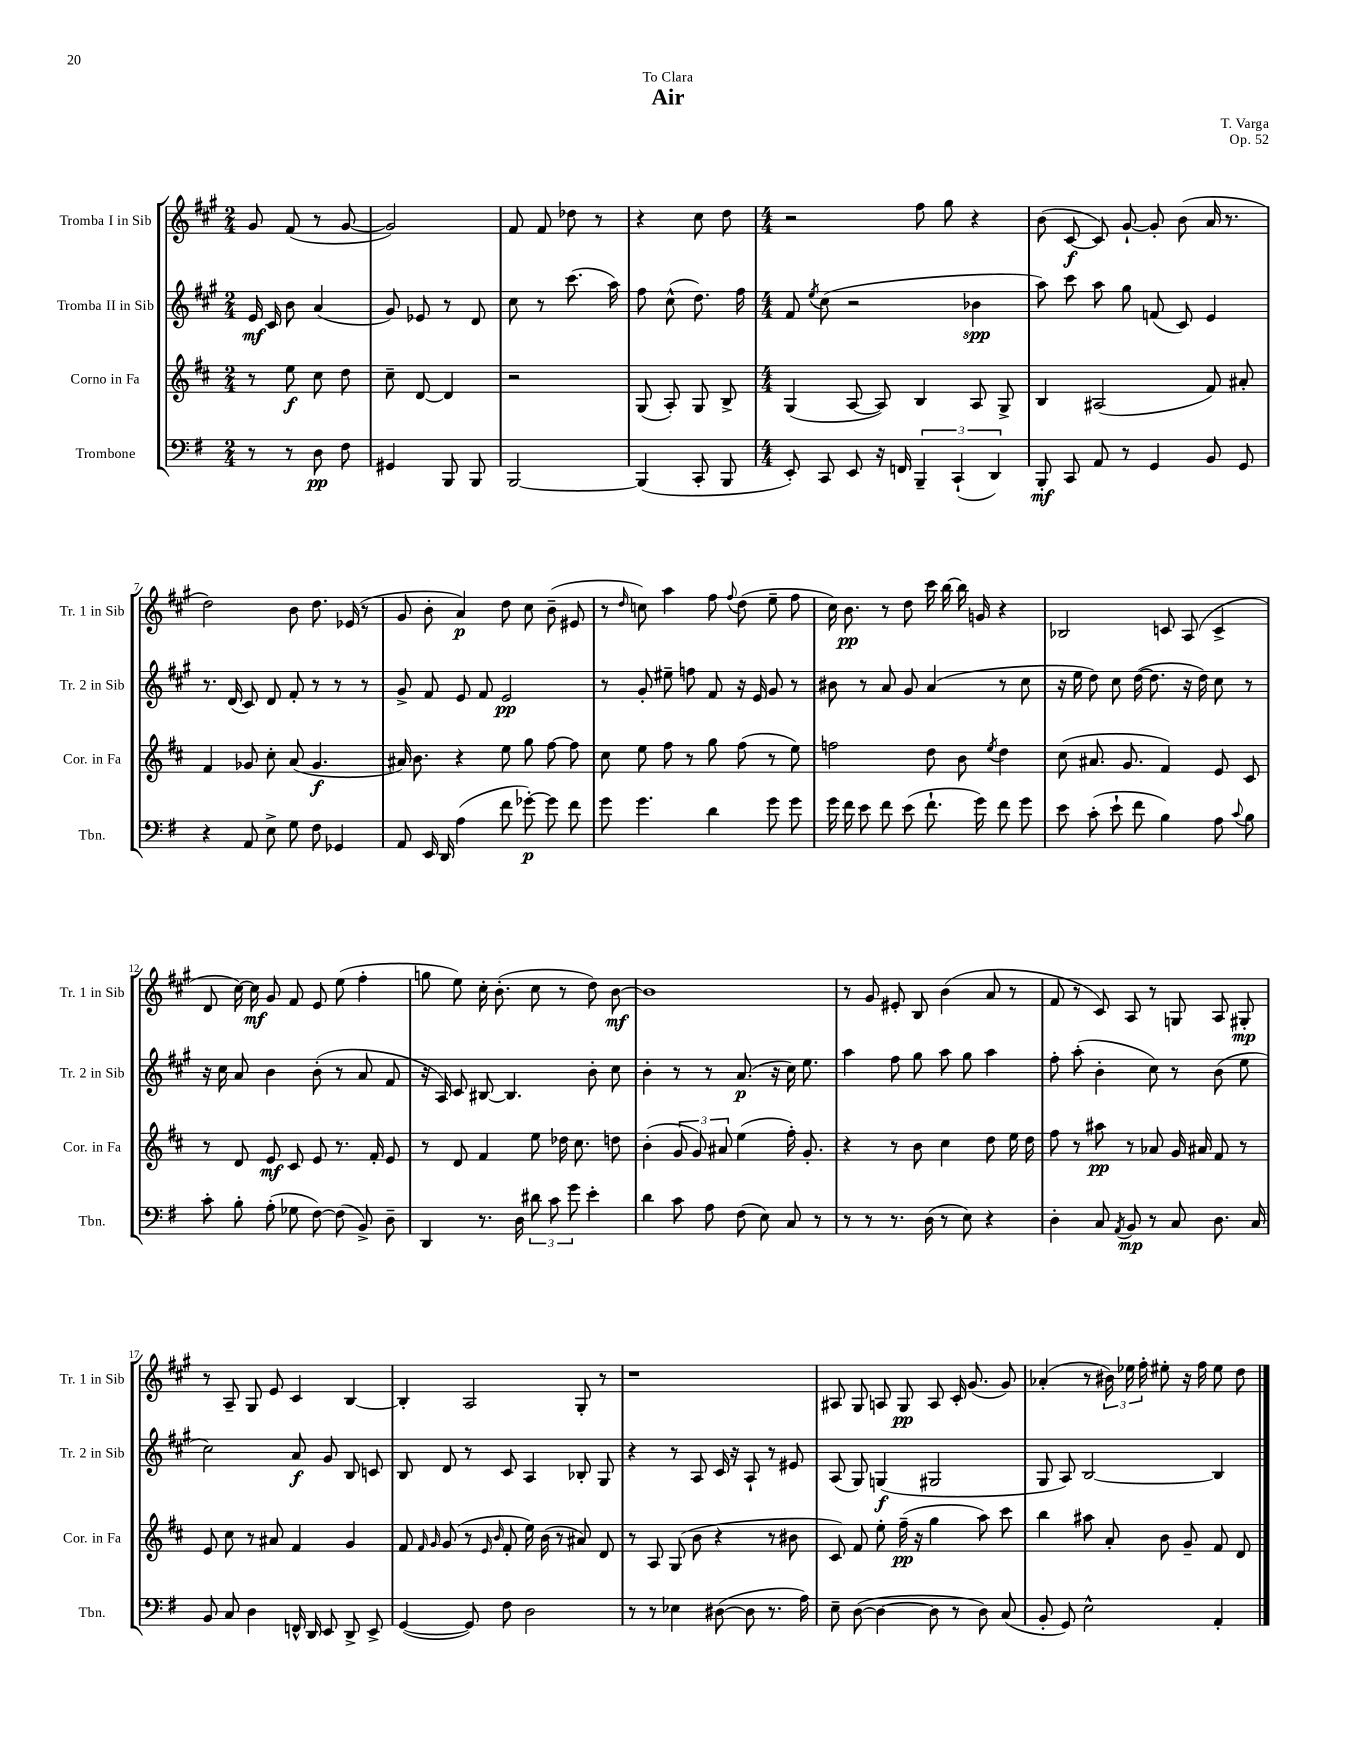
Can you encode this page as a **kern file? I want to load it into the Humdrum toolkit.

**kern	**dynam	**kern	**dynam	**kern	**dynam	**kern	**dynam
*part4	*part4	*part3	*part3	*part2	*part2	*part1	*part1
*staff4	*staff4	*staff3	*staff3	*staff2	*staff2	*staff1	*staff1
*I"Trombone	*	*I"Corno in Fa	*	*I"Tromba II in Sib	*	*I"Tromba I in Sib	*
*I'Tbn.	*	*I'Cor. in Fa	*	*I'Tr. 2 in Sib	*	*I'Tr. 1 in Sib	*
*clefF4	*	*clefG2	*	*clefG2	*	*clefG2	*
*k[f#]	*	*k[f#c#]	*	*k[f#c#g#]	*	*k[f#c#g#]	*
*M2/4	*	*M2/4	*	*M2/4	*	*M2/4	*
=1	=1	=1	=1	=1	=1	=1	=1
8r	.	8r	.	16e/	mf	8g#/	.
.	.	.	.	16c#/	.	.	.
8r	.	8ee\	f	8b\	.	(8f#/	.
8D\	pp	8cc#\	.	(4a/	.	8r	.
8F#\	.	8dd\	.	.	.	[8g#/	.
=2	=2	=2	=2	=2	=2	=2	=2
4GG#X/	.	8cc#~\	.	8g#/)	.	2g#/])	.
.	.	[8d/	.	8e-X/	.	.	.
8BBB/	.	4d/]	.	8r	.	.	.
8BBB/	.	.	.	8d/	.	.	.
=3	=3	=3	=3	=3	=3	=3	=3
[2BBB/	.	2r	.	8cc#\	.	8f#/	.
.	.	.	.	8r	.	8f#/	.
.	.	.	.	(8.ccc#\	.	8dd-X\	.
.	.	.	.	.	.	8r	.
.	.	.	.	16aa\)	.	.	.
=4	=4	=4	=4	=4	=4	=4	=4
(4BBB/]	.	(8G/	.	8ff#\	.	4r	.
.	.	8A'/)	.	(8cc#^^\	.	.	.
8CC'/	.	8G/	.	8.dd\)	.	8cc#\	.
8BBB/	.	8B^/	.	.	.	8dd\	.
.	.	.	.	16ff#\	.	.	.
=5	=5	=5	=5	=5	=5	=5	=5
*M4/4	*	*M4/4	*	*M4/4	*	*M4/4	*
8EE'/)	.	(4G/	.	8f#/	.	2r	.
.	.	.	.	8qee/	.	.	.
8CC/	.	.	.	(8cc#\	.	.	.
8EE/	.	[8A/	.	2r	.	.	.
16r	.	8A/])	.	.	.	.	.
16FFn/	.	.	.	.	.	.	.
6BBB~/	.	4B/	.	.	.	8ff#\	.
.	.	.	.	.	.	8gg#\	.
(6CC`/	.	.	.	.	.	.	.
.	.	8A/	.	4b-X\	spp	4r	.
6DD/)	.	.	.	.	.	.	.
.	.	8G^/	.	.	.	.	.
=6	=6	=6	=6	=6	=6	=6	=6
8BBB'/	mf	4B/	.	8aa\)	.	(8b\	.
8CC/	.	.	.	8ccc#\	.	[8c#/	f
8AA/	.	(2A#X/	.	8aa\	.	8c#/])	.
8r	.	.	.	8gg#\	.	[8g#`/	.
4GG/	.	.	.	(8fn/	.	8g#'/]	.
.	.	.	.	8c#/)	.	(8b\	.
8BB/	.	8f#/)	.	4e/	.	16a/	.
.	.	.	.	.	.	8.r	.
8GG/	.	8a#X'/	.	.	.	.	.
!!LO:LB:g=z
=7	=7	=7	=7	=7	=7	=7	=7
4r	.	4f#/	.	8.r	.	2dd\)	.
.	.	.	.	(16d/	.	.	.
8AA/	.	8g-X/	.	8c#/)	.	.	.
8E^\	.	8cc#'\	.	8d/	.	.	.
8G\	.	(8a/	.	8f#'/	.	8b\	.
8F#\	.	4.g-/	f	8r	.	8.dd\	.
4GG-X/	.	.	.	8r	.	.	.
.	.	.	.	.	.	(16e-X/	.
.	.	.	.	8r	.	8r	.
=8	=8	=8	=8	=8	=8	=8	=8
8AA/	.	16a#X/)	.	8g#^/	.	8g#/	.
.	.	8.b\	.	.	.	.	.
16EE/	.	.	.	8f#/	.	8b'\	.
16DD/	.	.	.	.	.	.	.
(4A\	.	4r	.	8e/	.	4a/)	p
.	.	.	.	8f#/	.	.	.
8f#\	.	8ee\	.	2e/	pp	8dd\	.
[8g-X'\)	p	8gg\	.	.	.	8cc#\	.
8g-\]	.	[8ff#\	.	.	.	(8b~\	.
8f#\	.	8ff#\]	.	.	.	8e#X/	.
=9	=9	=9	=9	=9	=9	=9	=9
8g\	.	8cc#\	.	8r	.	8r	.
.	.	.	.	.	.	16qqdd/	.
4.g\	.	8ee\	.	8g#'/	.	8ccn\)	.
.	.	8ff#\	.	8ee#X~\	.	4aa\	.
.	.	8r	.	8ffn\	.	.	.
4d\	.	8gg\	.	8f#/	.	8ff#\	.
.	.	.	.	.	.	8qqff#/	.
.	.	(8ff#\	.	16r	.	(8dd\	.
.	.	.	.	16e/	.	.	.
8g\	.	8r	.	8g#/	.	8ee~\	.
8g\	.	8ee\)	.	8r	.	8ff#\	.
=10	=10	=10	=10	=10	=10	=10	=10
16g\	.	2ffn\	.	8b#X\	.	16cc#\)	.
16f#\	.	.	.	.	.	8.b\	pp
8e\	.	.	.	8r	.	.	.
8f#\	.	.	.	8a/	.	8r	.
(8e\	.	.	.	8g#/	.	8dd\	.
8.f#`\	.	8dd\	.	(4a/	.	16ccc#\	.
.	.	.	.	.	.	[16bb\	.
.	.	8b\	.	.	.	16bb\]	.
16g\)	.	.	.	.	.	16gn/	.
.	.	8qee/	.	.	.	.	.
8f#\	.	4dd\	.	8r	.	4r	.
8g\	.	.	.	8cc#\	.	.	.
=11	=11	=11	=11	=11	=11	=11	=11
8e\	.	(8cc#\	.	16r	.	2B-X/	.
.	.	.	.	16ee\	.	.	.
(8c'\	.	8.a#X/	.	8dd\)	.	.	.
8e`\	.	.	.	8cc#\	.	.	.
.	.	8.g/	.	.	.	.	.
8f#\	.	.	.	([16dd\	.	.	.
.	.	.	.	8.dd\]	.	.	.
4B\)	.	4f#/)	.	.	.	8cn/	.
.	.	.	.	16r	.	(8A/	.
.	.	.	.	16dd\)	.	.	.
8A\	.	8e/	.	8cc#\	.	4c^/	.
8qqc/	.	.	.	.	.	.	.
8B\	.	8c#/	.	8r	.	.	.
!!LO:LB:g=z
=12	=12	=12	=12	=12	=12	=12	=12
8c'\	.	8r	.	16r	.	8d/	.
.	.	.	.	16cc#\	.	.	.
8B'\	.	8d/	.	8a/	.	[16cc#\)	.
.	.	.	.	.	.	16cc#\]	mf
(8A'\	.	8e/	mf	4b\	.	8g#/	.
8G-X\	.	8c#/	.	.	.	8f#/	.
[8F#\)	.	8e/	.	(8b'\	.	8e/	.
(8F#\]	.	8.r	.	8r	.	(8ee\	.
8BB^/)	.	.	.	8a/	.	4ff#'\	.
.	.	16f#'/	.	.	.	.	.
8D~\	.	8e/	.	8f#/	.	.	.
=13	=13	=13	=13	=13	=13	=13	=13
4DD/	.	8r	.	16r	.	8ggn\	.
.	.	.	.	16A/)	.	.	.
.	.	8d/	.	8c#/	.	8ee\)	.
8.r	.	4f#/	.	[8B#X/	.	16cc#'\	.
.	.	.	.	.	.	(8.b'\	.
.	.	.	.	4.B#/]	.	.	.
16D\	.	.	.	.	.	.	.
12d#X\	.	8ee\	.	.	.	8cc#\	.
12c\	.	.	.	.	.	.	.
.	.	16dd-X\	.	.	.	8r	.
12g\	.	.	.	.	.	.	.
.	.	8.cc#\	.	.	.	.	.
4e'\	.	.	.	8b'\	.	8dd\)	.
.	.	8ddn\	.	8cc#\	.	[8b\	mf
=14	=14	=14	=14	=14	=14	=14	=14
4d\	.	(4b'\	.	4b'\	.	1b]	.
8c\	.	12g/	.	8r	.	.	.
.	.	12g/)	.	.	.	.	.
8A\	.	.	.	8r	.	.	.
.	.	12a#X/	.	.	.	.	.
(8F#\	.	(4ee\	.	(8.a/	p	.	.
8E\)	.	.	.	.	.	.	.
.	.	.	.	16r	.	.	.
8C/	.	16ff#'\)	.	16cc#\)	.	.	.
.	.	8.g'/	.	8.ee\	.	.	.
8r	.	.	.	.	.	.	.
=15	=15	=15	=15	=15	=15	=15	=15
8r	.	4r	.	4aa\	.	8r	.
8r	.	.	.	.	.	8g#/	.
8.r	.	8r	.	8ff#\	.	8e#X'/	.
.	.	8b\	.	8gg#\	.	8B/	.
(16D\	.	.	.	.	.	.	.
8r	.	4cc#\	.	8aa\	.	(4b\	.
8E\)	.	.	.	8gg#\	.	.	.
4r	.	8dd\	.	4aa\	.	8a/	.
.	.	16ee\	.	.	.	8r	.
.	.	16dd\	.	.	.	.	.
=16	=16	=16	=16	=16	=16	=16	=16
4D'\	.	8ff#\	.	8ff#'\	.	8f#/	.
.	.	8r	.	(8aa'\	.	8r	.
8C/	.	8aa#X\	pp	4b'\	.	8c#/)	.
8qAA/	.	.	.	.	.	.	.
8BB/	mp	8r	.	.	.	8A/	.
8r	.	8a-X/	.	8cc#\)	.	8r	.
8C/	.	16g/	.	8r	.	8Gn/	.
.	.	16a#X/	.	.	.	.	.
8.D\	.	8f#/	.	(8b\	.	8A/	.
.	.	8r	.	8ee\	.	8G#X'/	mp
16C/	.	.	.	.	.	.	.
!!LO:LB:g=z
=17	=17	=17	=17	=17	=17	=17	=17
8BB/	.	8e/	.	2cc#\)	.	8r	.
8C/	.	8cc#\	.	.	.	8A~/	.
4D\	.	8r	.	.	.	8G#/	.
.	.	8a#X/	.	.	.	8e/	.
16FFn^^/	.	4f#/	.	8a/	f	4c#/	.
16DD/	.	.	.	.	.	.	.
8EE/	.	.	.	8g#/	.	.	.
8DD^/	.	4g/	.	8B/	.	[4B/	.
8EE^/	.	.	.	8cn/	.	.	.
=18	=18	=18	=18	=18	=18	=18	=18
([4GG/	.	8f#/	.	8B/	.	4B'/]	.
.	.	16qqf#/	.	.	.	.	.
.	.	16qqg/	.	.	.	.	.
.	.	(8g/	.	8d/	.	.	.
8GG/])	.	8r	.	8r	.	2A/	.
.	.	16qqe/	.	.	.	.	.
.	.	16qqb/	.	.	.	.	.
8F#\	.	8f#'/	.	8c#/	.	.	.
2D\	.	16ee\)	.	4A/	.	.	.
.	.	(16b\	.	.	.	.	.
.	.	8r	.	.	.	.	.
.	.	8a#X/)	.	8B-X'/	.	8G#'/	.
.	.	8d/	.	8G#/	.	8r	.
=19	=19	=19	=19	=19	=19	=19	=19
8r	.	8r	.	4r	.	1r	.
8r	.	8A/	.	.	.	.	.
4E-X\	.	(8G/	.	8r	.	.	.
.	.	8b\	.	8A/	.	.	.
([8D#X\	.	4r	.	16c#/	.	.	.
.	.	.	.	16r	.	.	.
8D#\]	.	.	.	8A`/	.	.	.
8.r	.	8r	.	8r	.	.	.
.	.	8b#X\	.	8e#X/	.	.	.
16A\)	.	.	.	.	.	.	.
=20	=20	=20	=20	=20	=20	=20	=20
8E~\	.	8c#/)	.	(8A/	.	8A#X/	.
([8D\	.	8f#/	.	8G#/)	.	8G#/	.
4D\_	.	8ee'\	.	(4Gn/	f	8An/	.
.	.	(16ff#~\	pp	.	.	8G#/	pp
.	.	16r	.	.	.	.	.
8D\]	.	4gg\	.	2G#X/	.	8A/	.
8r	.	.	.	.	.	16c#'/	.
.	.	.	.	.	.	(8.g#/	.
8D\)	.	8aa\)	.	.	.	.	.
(8C/	.	8ccc#\	.	.	.	8g#/)	.
=21	=21	=21	=21	=21	=21	=21	=21
8BB'/	.	4bb\	.	8G#/	.	(4a-X'/	.
8GG/)	.	.	.	8A/)	.	.	.
2E^^\	.	8aa#X\	.	[2B/	.	8r	.
.	.	8a'/	.	.	.	24b#X\)	.
.	.	.	.	.	.	24ee-X\	.
.	.	.	.	.	.	24ff#'\	.
.	.	8b\	.	.	.	8ee#X'\	.
.	.	8g~/	.	.	.	16r	.
.	.	.	.	.	.	16ff#\	.
4AA'/	.	8f#/	.	4B/]	.	8ee#\	.
.	.	8d/	.	.	.	8dd\	.
==	==	==	==	==	==	==	==
*-	*-	*-	*-	*-	*-	*-	*-
